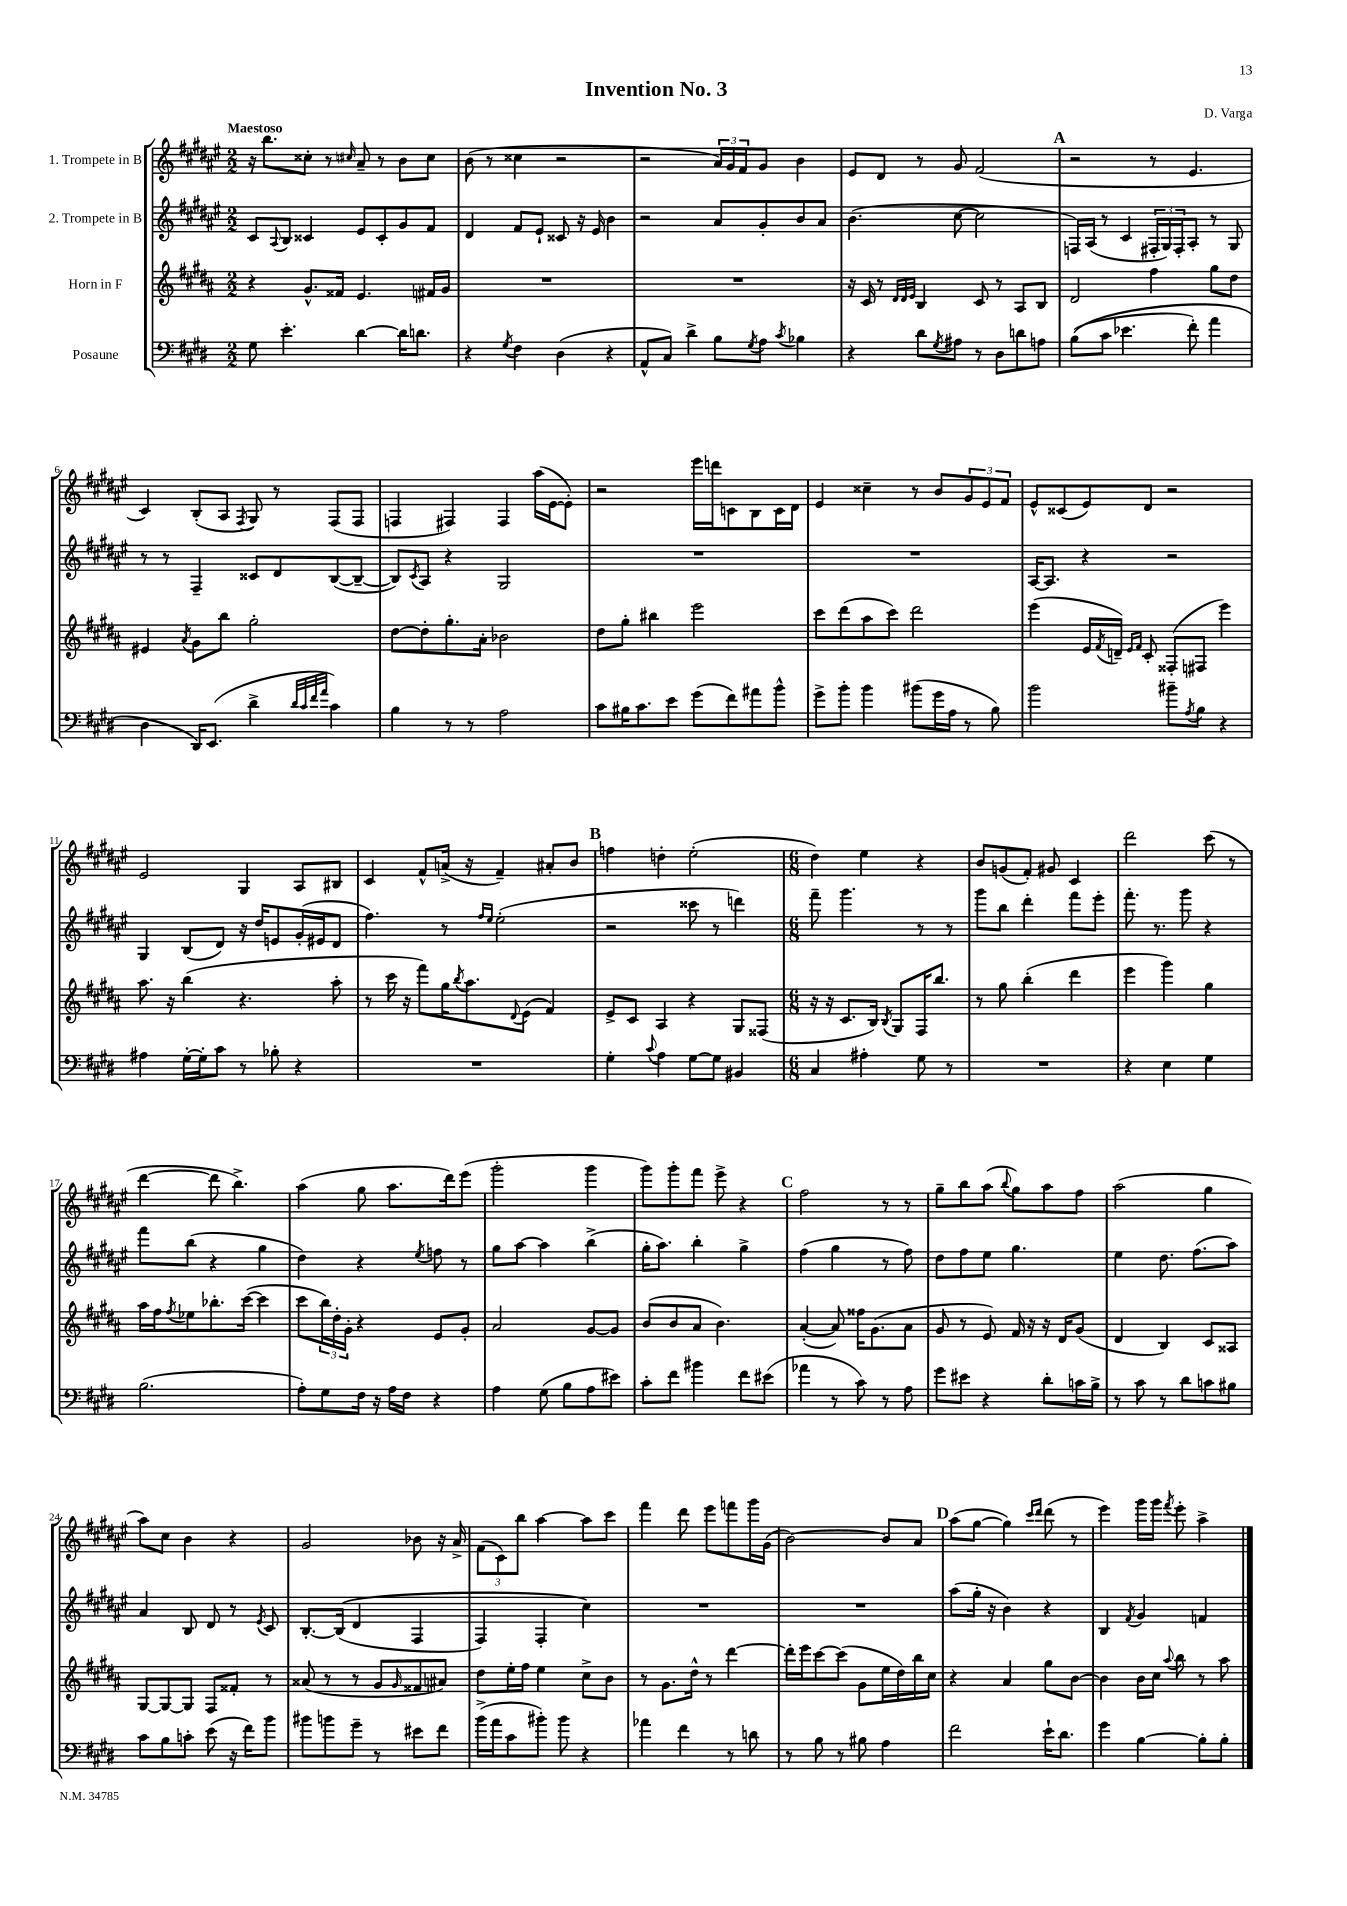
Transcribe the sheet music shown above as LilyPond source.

\header { title = "Invention No. 3" composer = "D. Varga" }
<<
\new StaffGroup <<
\new Staff = "s0" \with { instrumentName = "1. Trompete in B" } {
    \clef treble \key fis \major \numericTimeSignature \time 2/2 \tempo "Maestoso"
    r16 b''8. cisis''8-. r8 \grace { cis''16 } ais'8-- r8 b'8 cis''8 |
    b'8( r8 cisis''4 r2 |
    r2 \tuplet 3/2 { ais'16) gis'16 fis'16 } gis'8 b'4 |
    eis'8 dis'8 r8 gis'8 fis'2( |
    \mark \markup { \bold "A" } r2 r8 eis'4. |
    cis'4) b8-.( ais8 \acciaccatura { fis8 } gis8) r8 fis8( fis8 |
    f4 fis4) fis4 ais''16( eis'16~ eis'8-.) |
    r2 eis'''16 d'''16 c'8 b8 c'16 dis'16 |
    eis'4 cisis''4-- r8 b'8 \tuplet 3/2 { gis'8 eis'8 fis'8 } |
    eis'8-^ cisis'8( eis'8) dis'8 r2 |
    eis'2 gis4 ais8 bis8 |
    cis'4 fis'8-^ a'16->( r16 fis'4--) ais'8-. b'8 |
    \mark \markup { \bold "B" } f''4 d''4-. eis''2-.( |
    \numericTimeSignature \time 6/8 dis''4) eis''4 r4 |
    b'8 g'8( fis'8-.) gis'8 cis'4 |
    dis'''2 cis'''8( r8 |
    dis'''4~ dis'''8 b''4.->) |
    ais''4( gis''8 ais''8. dis'''16) eis'''8( |
    gis'''2-. gis'''4 |
    gis'''8) gis'''8-. fis'''8 eis'''8-> r4 |
    \mark \markup { \bold "C" } fis''2 r8 r8 |
    gis''8-- b''8 ais''8( \appoggiatura { b''8 } gis''8) ais''8 fis''8 |
    ais''2( gis''4 |
    ais''8) cis''8 b'4 r4 |
    gis'2 bes'8 r16 ais'16-> |
    \tuplet 3/2 { fis'8( cis'8) b''8 } ais''4~ ais''8 cis'''8 |
    fis'''4 dis'''8 eis'''8 f'''8 gis'''16 gis'16( |
    b'2~) b'8 ais'8 |
    \mark \markup { \bold "D" } ais''8( gis''8~ gis''4) \grace { cis'''16 dis'''16 } dis'''8( r8 |
    eis'''4) gis'''16 gis'''16 \acciaccatura { fis'''8 } eis'''8-. ais''4-> \bar "|." |
}
\new Staff = "s1" \with { instrumentName = "2. Trompete in B" } {
    \clef treble \key fis \major \numericTimeSignature \time 2/2
    cis'8 \appoggiatura { ais8 } b8 cisis'4 eis'8 cisis'8-. gis'8 fis'8 |
    dis'4 fis'8 eis'8-! cisis'8 r16 eis'16 b'4 |
    r2 ais'8 gis'8-. b'8 ais'8 |
    b'4.( cis''8~ cis''2 |
    \mark \markup { \bold "A" } f16) ais16( r8 cis'4 \tuplet 3/2 { fis16-. gis16) fis16-. } ais8-. r8 gis8 |
    r8 r8 fis4-- cisis'8 dis'8 b8~( b8~-- |
    b8) \acciaccatura { cis'8 } ais8 r4 gis2 |
    R1 |
    R1 |
    ais16~ ais8. r4 r2 |
    gis4 b8( dis'8) r16 dis''16 e'8 gis'16-.( eis'16 dis'8 |
    fis''4.) r8 \grace { fis''16 eis''16 } eis''2-.( |
    \mark \markup { \bold "B" } r2 cisis'''8 r8 d'''4) |
    \numericTimeSignature \time 6/8 fis'''8-- gis'''4. r8 r8 |
    gis'''8 b''8 dis'''4-. fis'''8 eis'''8-. |
    fis'''8.-. r8. gis'''8 r4 |
    fis'''8 b''8( r4 gis''4 |
    dis''4) r4 \acciaccatura { eis''8 } f''8 r8 |
    gis''8 ais''8~ ais''4 b''4->( |
    gis''16-. ais''8.) b''4-. gis''4-> |
    \mark \markup { \bold "C" } fis''4( gis''4 r8 fis''8) |
    dis''8 fis''8 eis''8 gis''4. |
    eis''4 dis''8. fis''8.( ais''8) |
    ais'4 b8 dis'8 r8 \acciaccatura { eis'8 } cis'8 |
    b8.~-. b16(\( dis'4 fis4 |
    fis4) fis4-. cis''4\) |
    R2. |
    R2. |
    \mark \markup { \bold "D" } ais''8( gis''16-. r16 b'4) r4 |
    b4 \acciaccatura { fis'8 } gis'4 f'4 \bar "|." |
}
\new Staff = "s2" \with { instrumentName = "Horn in F" } {
    \clef treble \key b \major \numericTimeSignature \time 2/2
    r4 gis'8.-^ fisis'16 e'4. fis'16 gis'16 |
    R1 |
    R1 |
    r16 cis'16 r8 \grace { dis'32 dis'32 e'32 } b4 cis'8 r8 ais8 b8 |
    \mark \markup { \bold "A" } dis'2 fis''4 gis''8 dis''8 |
    eis'4 \acciaccatura { ais'8 } gis'8 b''8 gis''2-. |
    dis''8~ dis''8-. gis''8.-. ais'16-. bes'2 |
    dis''8 gis''8-. bis''4 e'''2 |
    cis'''8 dis'''8( ais''8 cis'''8) dis'''2 |
    e'''4( e'16 \acciaccatura { fis'8 } d'16--) \grace { e'16 fis'16 } cis'8-. fisis8-.( fis8 e'''4) |
    ais''8. r16 b''4( r4. ais''8-. |
    r8 cis'''16 r16 fis'''8) gis''16 \acciaccatura { b''8 } ais''8. \appoggiatura { dis'8 } e'8( fis'4) |
    \mark \markup { \bold "B" } e'8-> cis'8 ais4 r4 gis8 fisis8( |
    \numericTimeSignature \time 6/8 r16 r16 cis'8. b16) \acciaccatura { b8 } gis8 fis16 b''8. |
    r8 gis''8 b''4-.( dis'''4 |
    e'''4 gis'''4) gis''4 |
    ais''16 fis''16 \acciaccatura { fis''8 } ees''8 bes''8.-. cis'''16~( cis'''4 |
    cis'''8 \tuplet 3/2 { b''16) dis''16-. gis'16-. } r4 e'8 gis'8-. |
    ais'2 gis'8~ gis'8 |
    b'8( b'8 ais'8 b'4.) |
    \mark \markup { \bold "C" } ais'4~-.( ais'8) fisis''16 gis'8.( ais'8 |
    gis'8 r8 e'8) fis'16 r16 r16 dis'16 gis'8( |
    dis'4 b4) cis'8 aisis8 |
    gis8~ gis8~ gis8 fis8 fisis'8-. r8 |
    aisis'8( r8 r8 gis'8 \grace { gis'16 } fisis'8 ais'8) |
    dis''8 e''16-. fis''16 e''4 cis''8-> b'8 |
    r8 gis'8. dis''16-^ r8 dis'''4~ |
    dis'''16-. e'''16 cis'''8~ cis'''8( gis'8 e''16 dis''16) b''16 cis''16 |
    \mark \markup { \bold "D" } r4 ais'4 gis''8 b'8~ |
    b'4 b'16 cis''16 \appoggiatura { ais''8 } b''8 r8 ais''8 \bar "|." |
}
\new Staff = "s3" \with { instrumentName = "Posaune" } {
    \clef bass \key e \major \numericTimeSignature \time 2/2
    gis8 e'4.-. dis'4~ dis'16 d'8. |
    r4 \acciaccatura { gis8 } fis4 dis4( r4 |
    a,8-^ cis8) dis'4-> b8 \acciaccatura { gis8 } a8 \acciaccatura { cis'8 } bes4 |
    r4 dis'8 \acciaccatura { gis8 } ais8 r8 dis8 d'8 a8 |
    \mark \markup { \bold "A" } b8(\( cis'8 ees'4. fis'8-.) a'4 |
    dis4 dis,16\) e,8.( dis'4-> \grace { dis'32 cis'32 fis'32 a'32 } cis'4) |
    b4 r8 r8 a2 |
    cis'8 bis16 cis'8. e'8 gis'8( fis'8) ais'8 b'8-^ |
    gis'8-> b'8-. b'4 bis'8( gis'16 a16 r8 b8) |
    b'2 bis'8-- \acciaccatura { a8 } b8 r4 |
    ais4 gis16~-. gis16-. cis'8 r8 bes8-. r4 |
    R1 |
    \mark \markup { \bold "B" } gis4-. \appoggiatura { cis'8 } a4 gis8~ gis8 bis,4 |
    \numericTimeSignature \time 6/8 cis4 ais4-. gis8 r8 |
    R2. |
    r4 e4 gis4 |
    b2.( |
    a8-.) gis8 fis16 r16 a16 fis16 r4 |
    a4 gis8( b8 a8 eis'8) |
    cis'8-. fis'8 bis'4 fis'8 eis'8( |
    \mark \markup { \bold "C" } aes'4 r8 cis'8) r8 a8 |
    gis'8 eis'8 r4 dis'8-. c'16 b16-> |
    r8 cis'8 r8 dis'8 c'8 bis8 |
    cis'8 b8 c'8-. e'8( r16 fis'16) b'8 |
    bis'8 b'8 gis'8-- r8 eis'8 fis'8 |
    b'16->( a'16 cis'8 bis'8-.) bis'8 r4 |
    aes'4 fis'4 r8 d'8 |
    r8 b8 r8 bis8 a4 |
    \mark \markup { \bold "D" } fis'2 e'16-! dis'8. |
    gis'4 b4~ b8-. b8-. \bar "|." |
}
>>
>>
